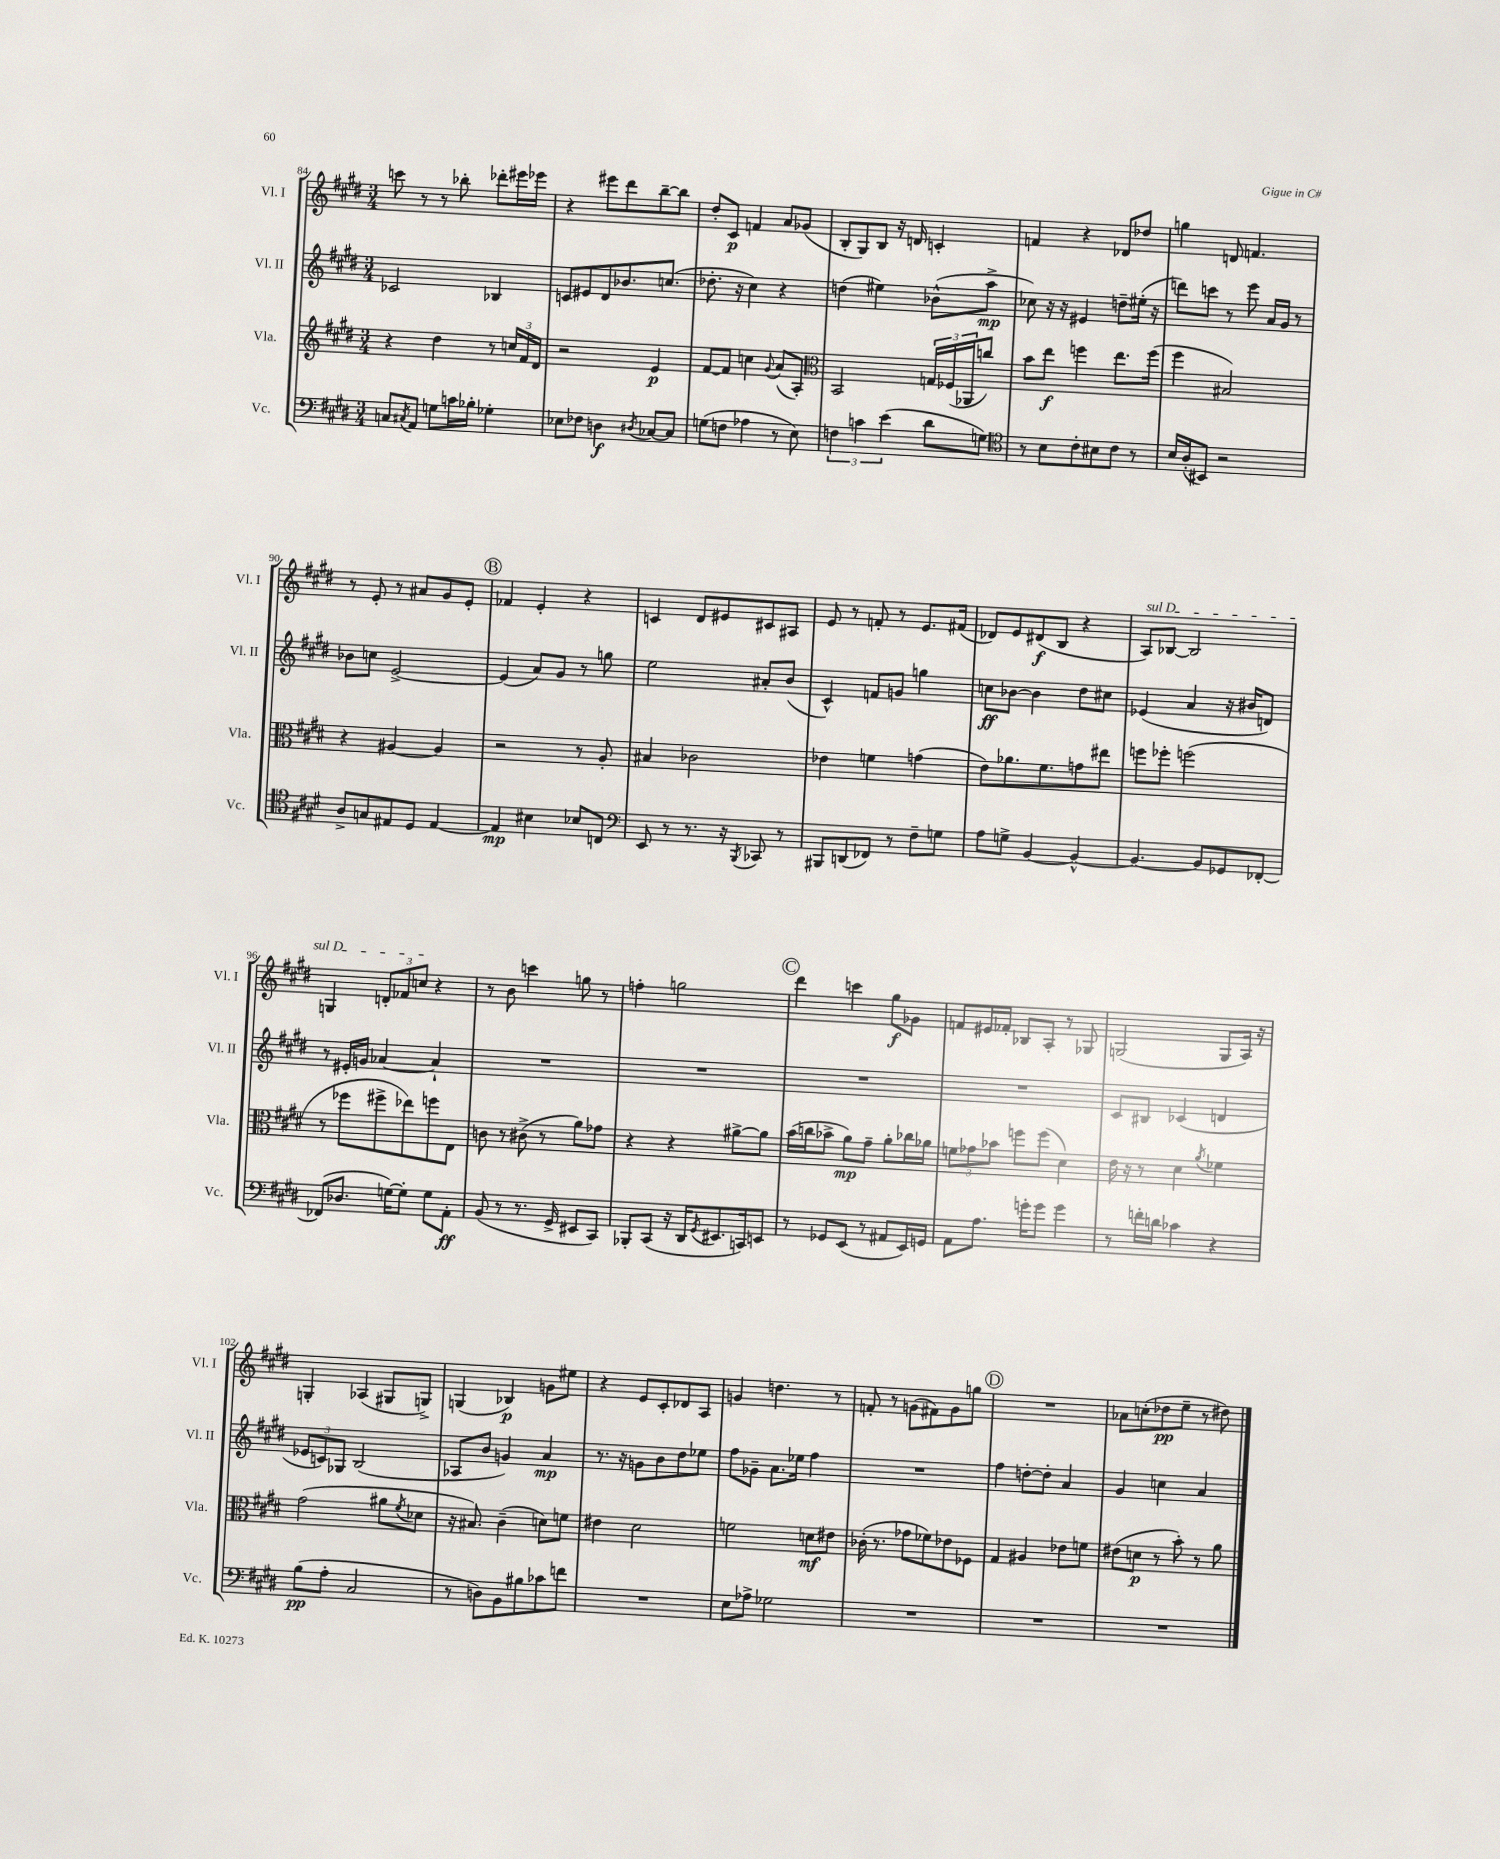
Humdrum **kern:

**kern	**kern	**kern	**kern
*staff4	*staff3	*staff2	*staff1
*clefF4	*clefG2	*clefG2	*clefG2
*k[f#c#g#d#]	*k[f#c#g#d#]	*k[f#c#g#d#]	*k[f#c#g#d#]
*M3/4	*M3/4	*M3/4	*M3/4
8C	4r	2c-	8ccc
8qC#	.	.	.
8AA	.	.	8r
8G	4dd#	.	8r
16c	.	.	8bb-'
16B-'	.	.	.
4G-'	8r	4B-	8ddd-'
.	24cc	.	16eee#
.	24f#	.	.
.	.	.	16eee-
.	24d#	.	.
=	=	=	=
8E-	2r	8c	4r
8F-	.	8e#	.
4D	.	8d#	8eee#
.	.	8.b-	8ddd#
8qD#	.	.	.
[8C-	4e	.	[8bb~
.	.	(8.cc	.
8C-]	.	.	8bb]
=	=	=	=
(8G	[8f#	8.dd-'	8dd#'
8F	8f#]	.	8c#
.	.	16r	.
4A-	4cc	4cc#)	4f
.	8qqg#	.	.
8r	(8a	4r	8a
8E)	8A')	.	(8g-
=	=	=	=
*	*clefC3	*	*
6F	2BB	(4dd	8B'
.	.	.	8G#)
6c	.	.	.
.	.	4ee#)	8B
(6e	.	.	.
.	.	.	16r
.	.	.	16d
8d#	24G	(8b-^^	4c'
.	(24F-	.	.
.	24AA-	.	.
8G)	8cc)	8aa^	.
=	=	=	=
*clefC4	*	*	*
8r	8b	8cc-)	4f
8B	8ee	16r	.
.	.	16r	.
8c#'	4ff	4e#	4r
8B#	.	.	.
8c#	8.ee	8dd~	8d-
8r	.	(16ee#'	8dd-
.	(16ff	16r	.
=	=	=	=
16B	4ff#	8ddd)	4gg
(16A'	.	.	.
8BB#)	.	8ccc	.
2r	2B#)	8r	8d
.	.	8eee	4.f
.	.	16a	.
.	.	16g#	.
.	.	8r	.
=	=	=	=
8A^	4r	8b-	8r
8G	.	8cc	8e'
8E#	[4A#	[2e^	8r
8D#	.	.	8a#
[4E#	4A#]	.	8g#
.	.	.	8e'
=	=	=	=
4E#]	2r	(4e]	4f-
4B#	.	8a)	4e'
.	.	8g#	.
8B-	8r	8r	4r
8C	8A'	8gg	.
=	=	=	=
*clefF4	*	*	*
8EE	4B#	2ee	4c
8r	.	.	.
8.r	2c-	.	8d#
.	.	.	8e#
16r	.	.	.
8qBBB	.	.	.
8CC-	.	8a#'	8c#
8r	.	(8b	8A#
=	=	=	=
8BBB#	4e-	4c#^^)	8e
(8DD	.	.	8r
8FF-)	4f	8f	8f'
8r	.	8g	8r
8F#~	(4g	4gg	8.e
8G	.	.	.
.	.	.	(16f#
=	=	=	=
8A	8e)	8cc	8d-)
8G^	8.a-	[8b-	8e
[4BB	.	4b-]	(8d#
.	8.f#	.	.
.	.	.	8B
4BB^^_	8g	8dd#	4r
.	8ee#	8cc#	.
=	=	=	=
4.BB_	8ff	(4e-	8A)
.	8ff-'	.	[8B-
.	(2ff	4a	2B-]
8BB]	.	.	.
8GG-	.	16r	.
.	.	16b#	.
[8FF-'	.	8d)	.
=	=	=	=
(8FF-]	8r	8r	4G
8.D-	8ff-	16e#'	.
.	.	16g	.
.	8ff#^	[4a-	12d'
[16G)	.	.	.
.	.	.	12f-
8G']	8ee-)	.	.
.	.	.	12cc
8G	8ff	4a-`]	4r
8AA'	8E	.	.
=	=	=	=
(8BB	8c	2.r	8r
8r	8r	.	8b
8.r	(8c#^	.	4ccc
.	8r	.	.
16GG#^	.	.	.
8EE#	8a)	.	8gg
8CC#)	8g-	.	8r
=	=	=	=
8BBB-'	4r	2.r	4ff'
(8CC#	.	.	.
16r	4r	.	2gg
16DD#	.	.	.
8qGG#	.	.	.
8.EE#	.	.	.
.	[8a#^	.	.
16CC)	.	.	.
8EE	8a#]	.	.
=	=	=	=
8r	(16b	2.r	4ddd#
.	16cc	.	.
8GG-	8b-^	.	.
(8EE	8a)	.	4ccc
8r	8g#~	.	.
8AA#	8a'	.	8gg#
16EE)	16cc-	.	8g-
16GG	16a-	.	.
=	=	=	=
8AA	12f	2.r	8f
.	12g-	.	.
8.A	.	.	16e#
.	12b-	.	.
.	.	.	16f-'
.	8ff	.	8B-
16g'	.	.	.
8g	(8ff	.	8A'
4g	4d#)	.	8r
.	.	.	8G-
=	=	=	=
8r	16e	8c#	(2G
.	16r	.	.
16f'	8r	8B#	.
16d	.	.	.
4c-	4d#	(4c-	.
.	8qa	.	.
4r	4f-	4d	8G
.	.	.	16A)
.	.	.	16r
=	=	=	=
(8B	(2g#	12e-	4G'
.	.	12c)	.
8A'	.	.	.
.	.	12G-	.
2C#	.	(2B	(4A-
.	8a#	.	8G#
.	8qf#	.	.
.	8d-	.	8G^)
=	=	=	=
8r	16r	8A-	(4G
.	8.B#)	.	.
8D)	.	8b	.
8BB	(4c#~	4g)	4B-)
8B#	.	.	.
8c-	8d)	4a	8g
8f	8f	.	8ee#
=	=	=	=
2.r	4e#	8.r	4r
.	.	16r	.
.	2d#	8g	8e
.	.	8b	8c#'
.	.	8dd#	8d-
.	.	8ee-	8A
=	=	=	=
8E	2f	8ff#	4g
8A-^	.	8g-~	.
2G-	.	8.a	4.dd
.	.	16ee-	.
.	8d	4ff#	.
.	8e#	.	8r
=	=	=	=
2.r	(16c-'	2.r	8f'
.	8.r	.	.
.	.	.	8r
.	8g-	.	(8g
.	8f-)	.	8f#)
.	8e-	.	8g
.	8F-	.	8gg
=	=	=	=
2.r	4G#	4ff#	2.r
.	4A#	[8dd'	.
.	.	8dd']	.
.	8e-	4a	.
.	8f	.	.
=	=	=	=
2.r	(8e#	4g#	8a-
.	8d	.	(8cc'
.	8r	4cc	8dd-
.	8b')	.	8ee~
.	8r	4a	8r
.	8a	.	8dd#)
==	==	==	==
*-	*-	*-	*-
